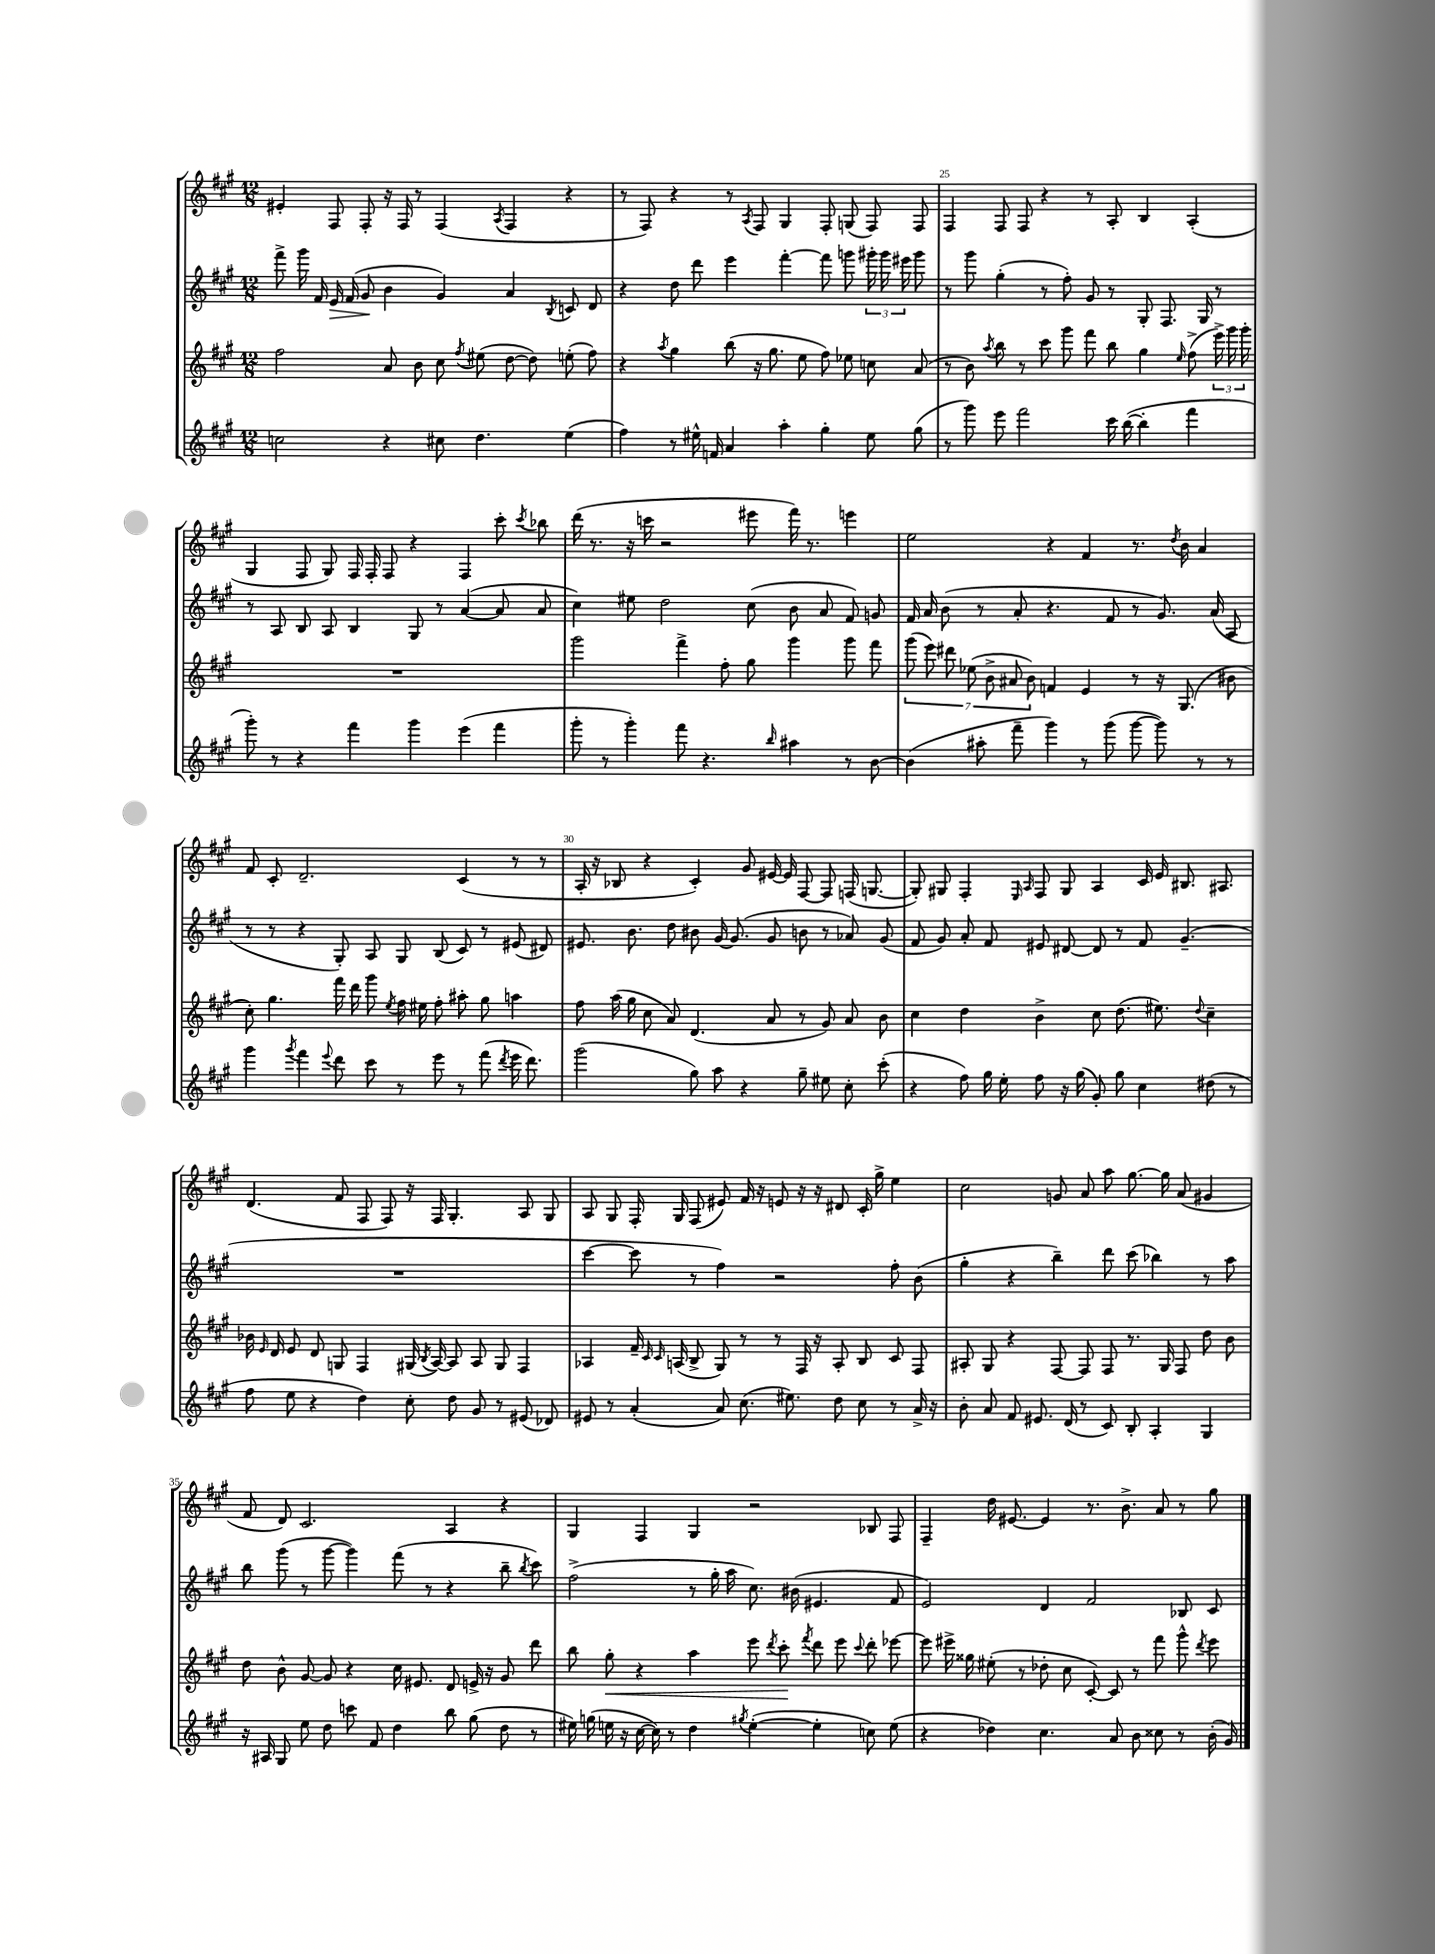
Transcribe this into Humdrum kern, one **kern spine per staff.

**kern	**kern	**kern	**kern
*staff4	*staff3	*staff2	*staff1
*clefG2	*clefG2	*clefG2	*clefG2
*k[f#c#g#]	*k[f#c#g#]	*k[f#c#g#]	*k[f#c#g#]
*M12/8	*M12/8	*M12/8	*M12/8
2cc	2ff#	8fff#^	4e#'
.	.	16ggg#	.
.	.	16f#	.
.	.	16e	8F#
.	.	(16f#	.
.	.	8g#	8F#'
4r	8a	4b	16r
.	.	.	16F#
.	8b	.	8r
8cc#	8cc#	4g#)	(4F#
.	8qff#	.	.
4.dd	(8ee#	.	.
.	.	.	8qA
.	[8dd	4a	4F#
.	8dd])	.	.
.	.	8qB	.
(4ee	(8ee'	8c	4r
.	8ff#)	8d	.
=	=	=	=
4ff#)	4r	4r	8r
.	.	.	8F#)
.	8qaa	.	.
8r	4gg#	8dd	4r
16ee#^^	.	8ddd	.
16f	.	.	.
4a	(8bb	4eee	8r
.	.	.	8qA
.	16r	.	8F#
.	8.gg#	.	.
4aa'	.	[4fff#'	4G#
.	8ee	.	.
4gg#'	8ff#)	8fff#]	8F#'
.	8ee-	8ggg	(8G
8ee#	8cc	24ggg#'	8F#)
.	.	24ggg#	.
.	.	24eee#	.
(8gg#	(8a	8ggg#	8F#
=	=	=	=
8r	8r	8r	4F#
8ggg#)	8b)	8ggg#	.
.	8qaa	.	.
8eee	8bb	(4gg#'	8F#
2fff#	8r	.	8F#
.	8ccc#	8r	4r
.	8ggg#	8ff#')	.
.	8fff#	8g#	8r
16ccc#	8bb	8r	8A'
([16bb	.	.	.
4bb']	4gg#	8G#'	4B
.	.	8.F#	.
.	16qqee	.	.
4fff#	(8ff#^	.	(4A'
.	.	16G#	.
.	24eee^)	8r	.
.	24ggg#	.	.
.	24ggg#'	.	.
=	=	=	=
8ggg#')	1.r	8r	4G#
8r	.	8A	.
4r	.	8B	8F#
.	.	8A	8G#)
4fff#	.	4B	16F#
.	.	.	16F#'
.	.	.	8F#
4ggg#	.	8G#	4r
.	.	8r	.
(4eee	.	([4a	4F#
4fff#	.	8a]	8ccc#'
.	.	.	8qccc#
.	.	8a	8bb-
=	=	=	=
8ggg#'	2ggg#	4cc#)	(16ddd
.	.	.	8.r
8r	.	.	.
4ggg#')	.	8ee#	16r
.	.	.	16ccc
.	.	2dd	2r
8fff#	4fff#^	.	.
4.r	.	.	.
.	8ff#'	.	.
.	8gg#	(8cc#	8eee#
16qqbb	.	.	.
4aa#	4ggg#	8b	16fff#)
.	.	.	8.r
.	.	8a	.
8r	8ggg#	8f#)	4eee
[8b	8fff#	8g	.
=	=	=	=
(4b]	(14ggg#	16f#	2ee
.	.	16a	.
.	14eee)	.	.
.	.	(8b	.
.	14ddd#	.	.
.	(14ee-	.	.
8aa#'	.	8r	.
.	14b^	.	.
.	14a#	.	.
8fff#~	.	8a'	.
.	14b)	.	.
4ggg#)	4f	4.r	4r
8r	4e	.	4f#
(8ggg#	.	8f#	.
[8ggg#	8r	8r	8.r
8ggg#])	16r	8.g#)	.
.	.	.	8qdd
.	(8.G#	.	16b
8r	.	.	4a
.	.	(16a	.
8r	8b#	8A	.
=	=	=	=
4ggg#	8cc#')	8r	8f#
.	4.gg#	8r	8c#'
8qggg#	.	.	.
4fff#	.	4r	2.d~
8qqeee	.	.	.
8ddd	16fff#	8G#')	.
.	16ddd	.	.
8ccc#	8ggg#	8A	.
.	8qee	.	.
8r	16ff#	8G#	.
.	16ee#	.	.
8eee	8ff#'	(8B	.
8r	8aa#'	8c#)	(4c#
(8fff#	8gg#	8r	.
8qddd	.	.	.
16eee	4aa	(8e#	8r
8.ddd)	.	.	.
.	.	8d#)	8r
=	=	=	=
(2ggg#	8ff#	8.e#	16A'
.	.	.	16r
.	(16aa	.	8B-
.	16gg#	8.b	.
.	8cc#	.	4r
.	8a)	8dd	.
8gg#)	(4.d	8b#	4c#')
8aa	.	[16g#	.
.	.	(8.g#]	.
4r	.	.	8g#
.	8a	8g#	[16e#
.	.	.	16e#]
8gg#~	8r	8b	[8F#
8ee#	8g#)	8r	8F#]
8cc#'	8a	8a-)	(16F
.	.	.	[8.G
(8ccc#'	8b	(8g#	.
=	=	=	=
4r	4cc#	8f#	8G'])
.	.	8g#)	8G#
8ff#)	4dd	8a'	4F#'
16gg#	.	8f#	.
16ee'	.	.	.
.	.	.	16qqE
.	.	.	16qqA
8ff#	4b^	8e#	8F#
16r	.	[8d#	8G#
(16gg#	.	.	.
8g#')	8cc#	8d#]	4A
8gg#	(8.dd	8r	.
4cc#	.	8f#	16c#
.	8.ee#)	.	16e
.	.	(4.g#~	8.B#
.	8qqdd	.	.
(8dd#	4cc#~	.	.
.	.	.	8.A#
8r	.	.	.
=	=	=	=
8ff#	16b-	1.r	(4.d
.	16qqe	.	.
.	16d	.	.
8ee	8e	.	.
4r	8d	.	.
.	8G	.	8f#
4dd)	4F#	.	8F#
.	.	.	8F#)
8cc#'	(16G#	.	16r
.	8qB	.	.
.	[16A)	.	16F#
8dd	8A]	.	4.G#'
8g#	8A	.	.
8r	8G#	.	.
(8e#	4F#	.	8A
8d-)	.	.	8G#
=	=	=	=
8e#	4A-	[4ccc#	8A
8r	.	.	8G#
(4a'	16f#~	8ccc#]	16F#'
.	16qqc#	.	.
.	16qqc#	.	.
.	(16A	.	16G#
.	8B^	8r	(8F#
8a)	8G#)	4ff#)	8e#)
(8.cc#	8r	.	16f#
.	.	.	16r
.	8r	2r	8e
8.ee#)	.	.	.
.	16F#	.	16r
.	16r	.	16r
8dd	8A'	.	8d#
8cc#	8B	.	16c#'
.	.	.	16gg#^
8r	8c#	8ff#'	4ee
16a^	8F#	(8b	.
16r	.	.	.
=	=	=	=
8b'	8A#'	4gg#'	2cc#
8a	8G#	.	.
8f#	4r	4r	.
8.e#	.	.	.
.	[8F#	4bb~)	8g
(16d	.	.	.
8r	8F#]	.	8a
8c#)	8F#	8ddd	8aa
8B'	8.r	(8ccc#	[8.gg#
4A'	.	4bb-)	.
.	16G#	.	16gg#]
.	8F#	.	(8a
4G#	8dd	8r	4g#
.	8b	8aa	.
=	=	=	=
16r	8dd	8bb	8f#
16A#	.	.	.
8G#	8b^^	(8ggg#	8d)
8ee	[8g#	8r	2.c#
8dd	8g#]	[8ggg#	.
8ccc	4r	4ggg#])	.
8f#	.	.	.
4dd	16cc#	(8fff#	.
.	8.e#	.	.
.	.	8r	.
8bb	8d	4r	4A
(8gg#	16e^	.	.
.	16r	.	.
8dd	8g#	8bb~	4r
.	.	8qbb	.
8r	8ddd	8ccc#)	.
=	=	=	=
16ee#)	8bb	(2ff#^	4G#
(16gg	.	.	.
16ee	8gg#'	.	.
16r	.	.	.
[16cc#	4r	.	4F#
16cc#])	.	.	.
8r	.	.	.
4dd	4aa	8r	4G#
.	.	16gg#'	.
.	.	16aa	.
8qgg#	.	.	.
([4ee'	8eee	8.cc#)	2r
.	8qddd	.	.
.	8ccc#'	.	.
.	.	(16b#	.
.	8qfff#	.	.
4ee']	8ddd	4.e#	.
.	8eee	.	.
.	8qqccc#	.	.
8cc)	8ddd'	.	8B-
(8ee	[8eee-	8f#	8F#
=	=	=	=
4r	8eee-]	2e)	4F#~
.	16eee#^	.	.
.	16gg##	.	.
4dd-)	(8ee#'	.	16dd
.	.	.	[8.e#
.	8r	.	.
4.cc#	8dd-'	4d	4e#]
.	8cc#	.	.
.	[8c#')	2f#	8.r
8a	8c#]	.	.
.	.	.	8.b^
8b	8r	.	.
8cc##	8fff#	.	8a
8r	8ggg#^^	8B-	8r
.	8qddd	.	.
(16b'	8eee#	8c#	8gg#
16g#)	.	.	.
==	==	==	==
*-	*-	*-	*-
